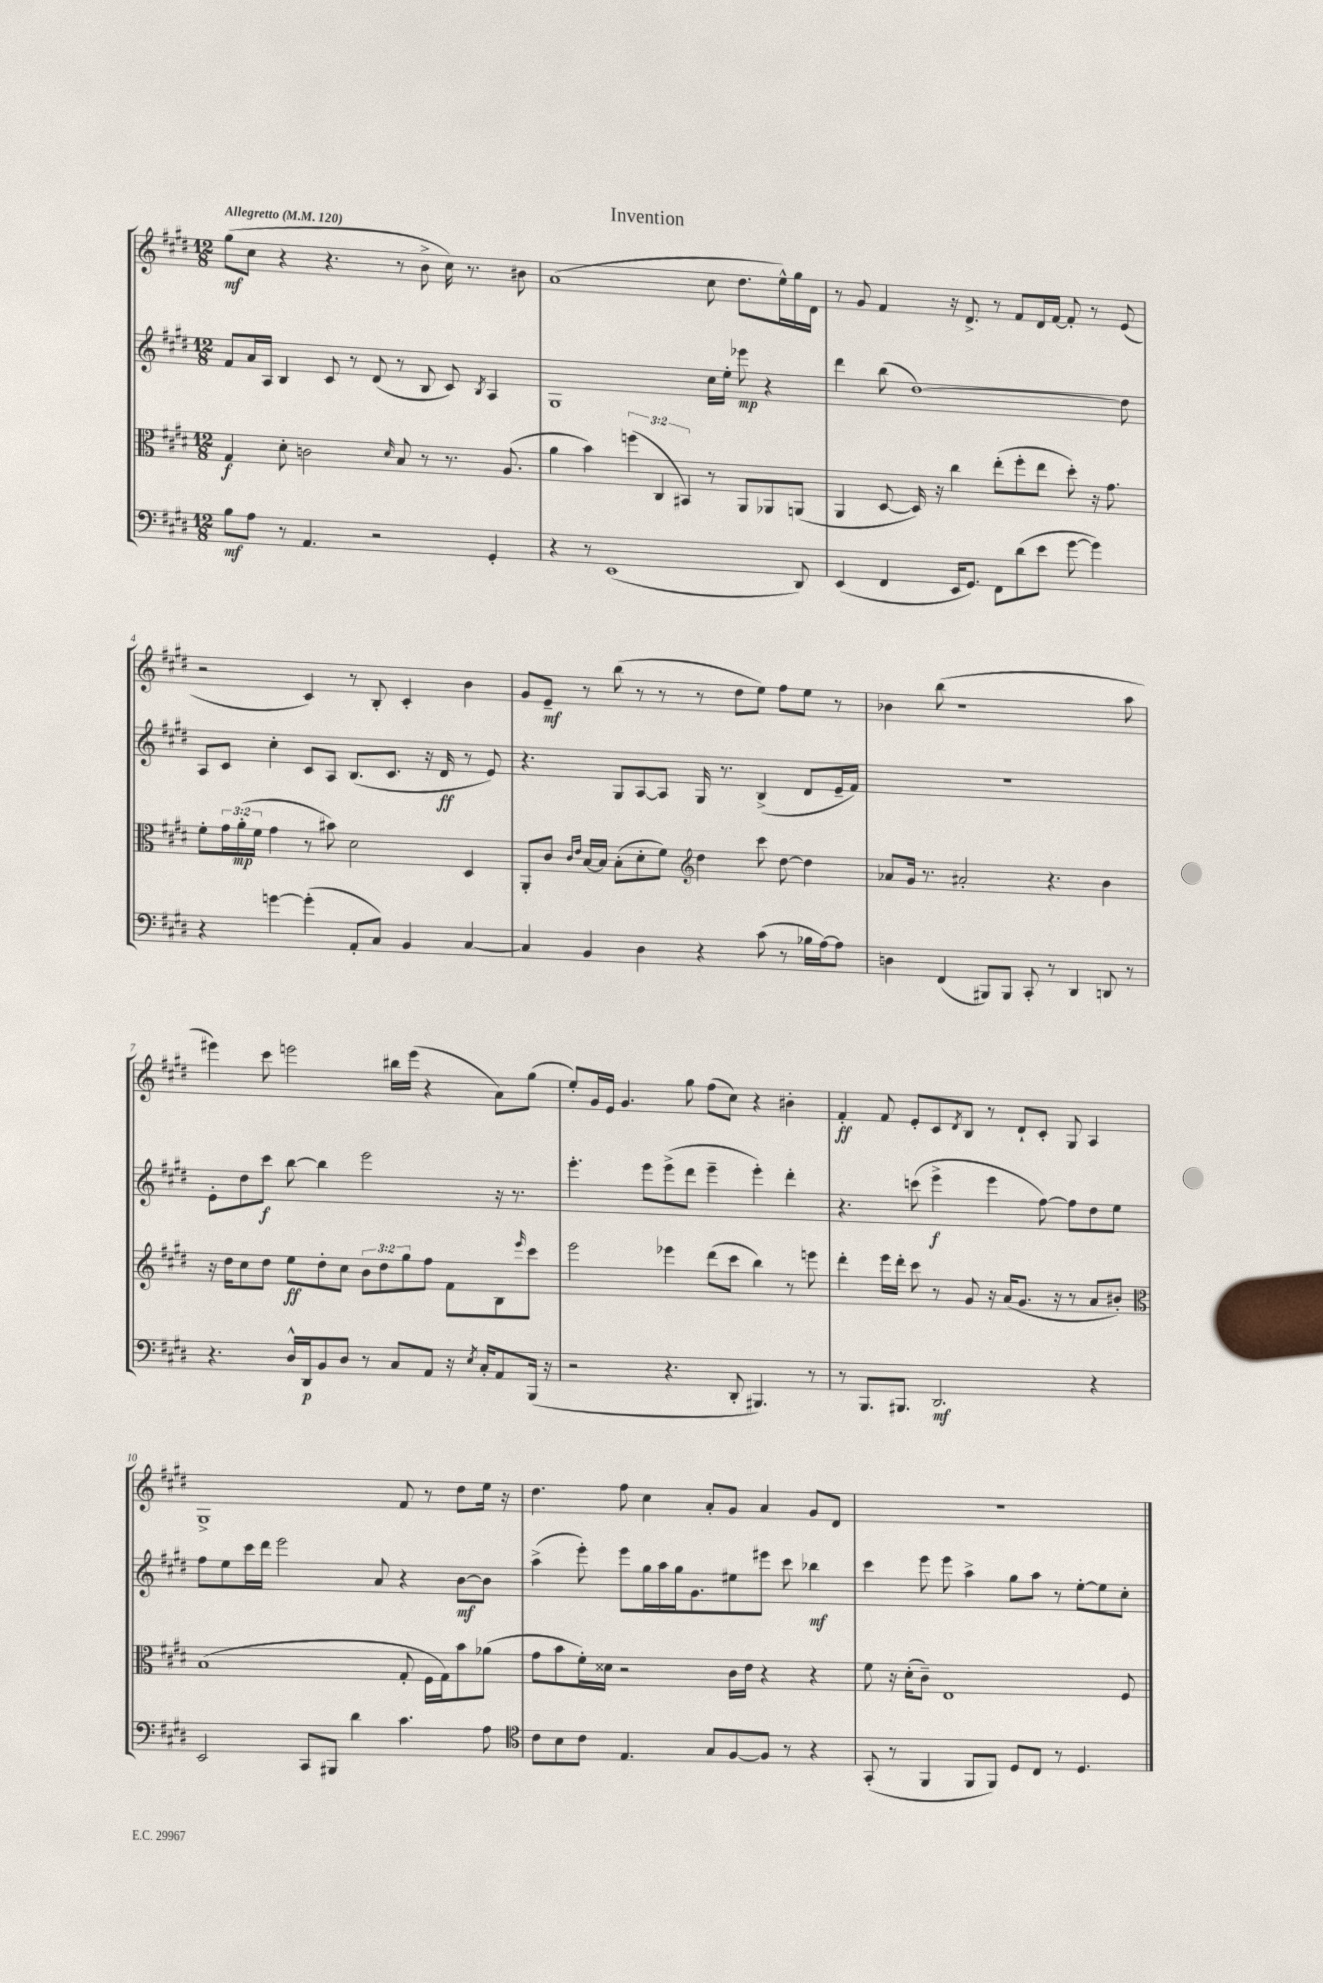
\header { title = "Invention" }
<<
\new StaffGroup <<
\new Staff = "s0" {
    \clef treble \key e \major \numericTimeSignature \time 12/8 \tempo "Allegretto" 4 = 120
    gis''8\mf( cis''8 r4 r4. r8 b'8-> cis''16) r8. bis'8 |
    a'1( cis''8 dis''8. e''16-^) gis''16 dis'16 |
    r8 gis'8 fis'4 r16 dis'8.-> r8 fis'8 dis'16 fis'16~ fis'8-. r8 e'8( |
    r2 cis'4) r8 b8-. cis'4-. b'4 |
    gis'8 e'8--\mf r8 b''8( r8 r8 r8 dis''8 e''8) fis''8 e''8 r8 |
    bes'4 b''8( r1 a''8 |
    eis'''4) cis'''8 e'''2 bis''16 e'''16( r4 a'8) gis''8( |
    e''8-.) gis'16 e'16 gis'4. gis''8 fis''8( cis''8) r4 bis'4-. |
    fis'4-.\ff fis'8 e'8-. cis'8 \acciaccatura { dis'8 } b8 r8 dis'8-! cis'8-. gis8 a4 |
    gis1-> fis'8 r8 dis''8 e''16 r16 |
    dis''4. fis''8 cis''4 a'8-. gis'8 a'4 gis'8 dis'8 |
    R1. \bar "|." |
}
\new Staff = "s1" {
    \clef treble \key e \major \numericTimeSignature \time 12/8
    fis'8 a'16 a16 b4 cis'8 r8 dis'8( r8 b8 cis'8) \acciaccatura { b8 } a4 |
    gis1 cis''16 e''16-. ees'''8\mp r4 |
    dis'''4 b''8( dis''1~) dis''8 |
    a8 cis'8 cis''4-. cis'8 a8 b8.( cis'8. r16 dis'16\ff r8 e'8) |
    r4. gis8 a8~ a8 gis16 r8. b4->( dis'8 e'16-- fis'16) |
    R1. |
    e'8-. dis''8 cis'''8\f b''8~ b''4 e'''2 r16 r8. |
    e'''4.-. e'''8 e'''8->( dis'''8 e'''4-- e'''4-.) dis'''4-. |
    r4. c'''8( e'''4->\f e'''4 fis''8~) fis''8 dis''8 e''8 |
    fis''8 e''8 cis'''16 dis'''16 e'''2 a'8 r4 b'8~\mf b'8 |
    a''4->( e'''8-.) e'''8 gis''16 a''16 gis''16 gis'8. eis''8 eis'''8 cis'''8 bes''4\mf |
    cis'''4 e'''8 e'''8 a''4-> gis''8 a''8 r8 e''8~-. e''8 cis''8-. \bar "|." |
}
\new Staff = "s2" {
    \clef alto \key e \major \numericTimeSignature \time 12/8 \override Staff.TupletNumber.text = #tuplet-number::calc-fraction-text
    gis4\f dis'8-. c'2 \grace { dis'16 } b8 r8 r8. a8.( |
    a'4 b'4) \tuplet 3/2 { f''4( cis4 bis,4) } r8 a,8 aes,8 a,8( |
    a,4 dis8~ dis16) r16 cis''4 e''8-.( fis''8-. e''8 dis''8-.) r16 gis'8. |
    fis'8-. \tuplet 3/2 { gis'16 a'16-.\mp( fis'16 } gis'4 r8 bis'8) dis'2 dis4 |
    a,8-. cis'8 \grace { cis'16 e'16 } b16~ b16 b8-.( dis'8-. fis'8) \clef treble dis''4 cis'''8 dis''8~ dis''4 |
    aes'8 gis'16 r8. ais'2-. r4. b'4 |
    r16 dis''16 cis''8 dis''8 e''8\ff dis''8-. cis''8 \tuplet 3/2 { b'8 dis''8 gis''8 } fis''8 fis'8 b8 \grace { e'''16 } cis'''8 |
    e'''2 ees'''4 dis'''8( cis'''8 b''4) r8 e'''8 |
    dis'''4-. e'''16 dis'''16-. cis'''8 r8 gis'8 r16 a'16( gis'8. r16 r8 a'8 bis'8-.) |
    \clef alto b1( gis8-. fis16 gis16) b'8 aes'8( |
    gis'8 b'8 fis'16-.) disis'16 r2 cis'16 e'16 r4 r4 |
    fis'8 r16 dis'16-.( cis'8--) e1 fis8 \bar "|." |
}
\new Staff = "s3" {
    \clef bass \key e \major \numericTimeSignature \time 12/8
    b8\mf a8 r8 a,4. r2 gis,4-. |
    r4 r8 e,1( dis,8) |
    e,4( fis,4 e,16 gis,8.) fis,8 dis'8( e'8 gis'8~ gis'4) |
    r4 g'4~ g'4-.( a,8-. cis8) b,4 cis4~ |
    cis4 b,4 dis4 r4 cis'8( r8 bes16 a16~) a8 |
    d4 fis,4( bis,,8) bis,,8 cis,8-. r8 dis,4 d,8 r8 |
    r4. dis16-^ dis,16\p b,8 dis8 r8 cis8 a,8 r16 \acciaccatura { e8 } cis16-. a,8 b,,16( r16 |
    r2 r4. dis,8-. bis,,4.) r8 |
    r8 b,,8. bis,,8. dis,2.\mf r4 |
    e,2 cis,8 bis,,8 dis'4 cis'4. a8 |
    \clef tenor cis'8 b8 cis'8 e4. gis8 fis8~ fis8 r8 r4 |
    gis,8-.( r8 fis,4 fis,8 fis,8) dis8 cis8 r8 dis4. \bar "|." |
}
>>
>>
